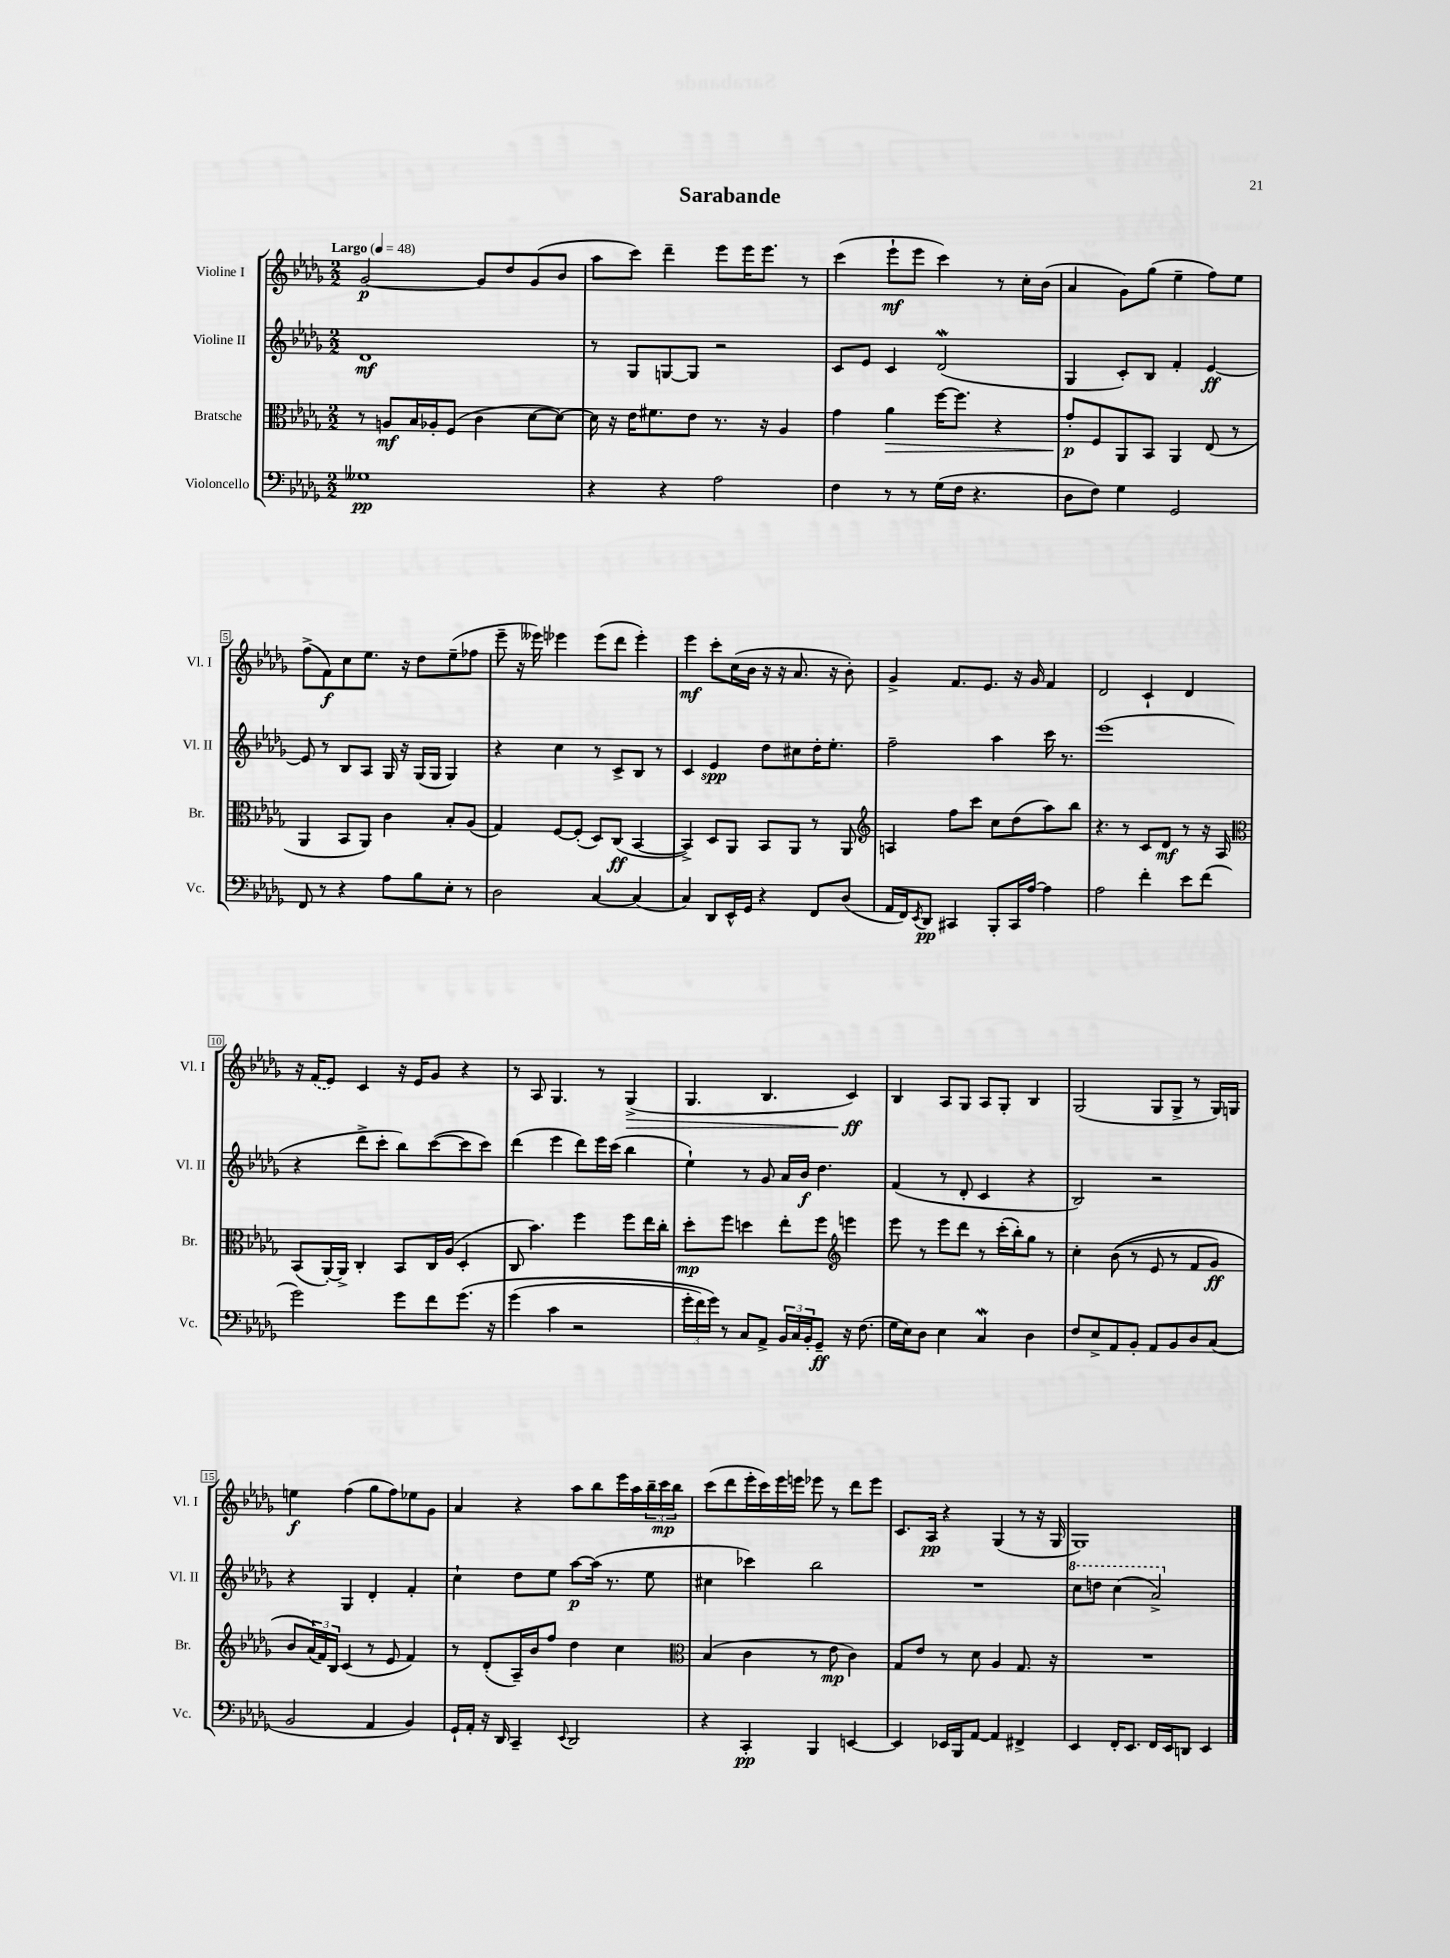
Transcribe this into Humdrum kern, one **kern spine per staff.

**kern	**kern	**kern	**kern
*staff4	*staff3	*staff2	*staff1
*clefF4	*clefC3	*clefG2	*clefG2
*k[b-e-a-d-g-]	*k[b-e-a-d-g-]	*k[b-e-a-d-g-]	*k[b-e-a-d-g-]
*M2/2	*M2/2	*M2/2	*M2/2
*MM48	*MM48	*MM48	*MM48
1G--	8r	1d-	[2g-
.	8A	.	.
.	16B-	.	.
.	16A-'	.	.
.	(8F	.	.
.	4c	.	8g-]
.	.	.	8dd-
.	[8d-	.	(8g-
.	8d-_)	.	8b-
=	=	=	=
4r	16d-]	8r	8aa-
.	16r	.	.
.	16e-	8G-	8ccc)
.	8.f#	.	.
4r	.	[8G	4ddd-~
.	8e-	8G]	.
2A-	8.r	2r	8eee-
.	.	.	16eee-
.	16r	.	8.eee-
.	4A-	.	.
.	.	.	8r
=	=	=	=
4F	4g-	8c	(4ccc
.	.	8e-	.
8r	4a-	4c	8eee-`
8r	.	.	8eee-
(16G-	[16ff	(2d-	4ccc)
16F	8.ff]	.	.
4.r	.	.	.
.	4r	.	8r
.	.	.	16cc'
.	.	.	(16b-
=	=	=	=
8D-	8g-'	4G-	4a-
8F)	8F	.	.
4G-	8AA-	8c')	8g-)
.	8BB-	8B-	(8gg-
2GG-	4AA-	4f'	4ee-~
.	(8E-	[4e-	8ff)
.	8r	.	8ee-
=	=	=	=
8FF	4AA-	8e-]	(8ff^
8r	.	8r	8f)
4r	8BB-	8B-	8cc
.	8AA-)	8A-	8.ee-
8A-	4c	16G-	.
.	.	16r	16r
8B-	.	(16G-	8dd-
.	.	16G-	.
8E-'	8B-'	4G-)	(8ee-~
8r	(8A-	.	8ff-
=	=	=	=
2D-	4G-)	4r	8eee-~
.	.	.	16r
.	.	.	16eee--)
.	[8F	4cc	4eee-
.	(8F']	.	.
[4C	8D-)	8r	(8eee-
.	(8C	8c^	8ddd-
(4C]	[4BB-	8B-	4eee-')
.	.	8r	.
=	=	=	=
4C)	4BB-^])	4c	4eee-
8DD-	8D-	4e-	8ccc'
16EE-^^	8AA-	.	(16cc
16GG-	.	.	16b-
4r	8BB-	8dd-	16r
.	.	.	16r
.	8AA-	8cc#	8.a-
8FF	8r	16dd-'	.
.	.	8.ee-'	16r
(8D-	8AA-	.	8b-')
=	=	=	=
*	*clefG2	*	*
16AA-	4A	2ff~	4g-^
16FF)	.	.	.
8qEE-	.	.	.
8DD-	.	.	.
4CC#	8ff	.	8.f
.	8ccc	.	.
.	.	.	8.e-
8BBB-'	8cc	4aa-	.
16CC#	(8dd-	.	16r
[16A-	.	.	16g-
4A-]	8aa-)	16ccc	4f
.	.	8.r	.
.	8bb-	.	.
=	=	=	=
2A-	4.r	(1eee-	2d-
.	8r	.	.
4f'	8c	.	4c`
.	8d-	.	.
8e-	8r	.	4d-
(8f	16r	.	.
.	16A-	.	.
=	=	=	=
*	*clefC3	*	*
2g-)	(8BB-	4r	16r
.	.	.	(16f
.	[16AA-')	.	8e-)
.	16AA-^]	.	.
.	4C'	8ddd-^	4c
.	.	8ccc'	.
8g-	8BB-	8bb-)	16r
.	.	.	16e-
8f	16C	([8ccc	8g-
.	(16A-	.	.
&(8.g-	4D-'	8ccc]	4r
.	.	8ccc)	.
16r	.	.	.
=	=	=	=
(4g-	8C	(4ddd-	8r
.	4.b-)	.	8A-
4c	.	4eee-	4.G-
2r	4ff	8ddd-)	.
.	.	16eee-	8r
.	.	(16ccc	.
.	8ff	4bb-	(4G-^
.	16ee-	.	.
.	16cc'	.	.
=	=	=	=
24g-'	8dd-'	4ee-`)	4.G-
24f)	.	.	.
24g-&)	.	.	.
8r	8ff	.	.
8C	4dd	8r	.
8AA-^	.	8g-	4.B-
24BB-	8ee-'	16a-	.
24C	.	.	.
.	.	16b-	.
24BB-'	.	.	.
8GG-~	8ff	4.dd-	.
*	*clefG2	*	*
16r	4eee	.	4c)
(8.F	.	.	.
=	=	=	=
16G-	8eee-	(4f	4B-
16E-)	.	.	.
8D-	8r	.	.
4E-	8eee-	8r	8A-
.	8ddd-	8d-'	8G-
4C	8r	4c	8A-
.	(16ccc'	.	8G-'
.	16bb-')	.	.
4D-	8gg-	4r	4B-
.	8r	.	.
=	=	=	=
8F	4cc'	2B-)	(2G-
8E-^	.	.	.
8AA-	&((8b-	.	.
8BB-'	8r	.	.
8AA-	8e-	2r	8G-
8BB-	8r	.	8G-^
8D-	8f	.	8r
(8C	8g-)	.	16G-)
.	.	.	16G
=	=	=	=
2BB-	8b-	4r	4ee
.	(24a-&)	.	.
.	24f)	.	.
.	24B-	.	.
.	(4c	4G-	(4ff
4AA-	8r	4d-'	8gg-
.	8e-	.	8ff)
4BB-)	4f)	4f'	8ee-
.	.	.	8g-
=	=	=	=
16GG-`	8r	4cc`	4a-
16AA-'	.	.	.
16r	(8d-'	.	.
16DD-	.	.	.
4CC~	16A-~)	8dd-	4r
.	16b-	.	.
.	8ff	8ee-	.
8qqEE-	.	.	.
2DD-	4dd-	[8aa-	8aa-
.	.	(16aa-]	8bb-
.	.	8.r	.
.	4cc	.	16eee-
.	.	.	16aa-
.	.	8ee-	24bb-~
.	.	.	24ccc
.	.	.	24bb-
=	=	=	=
*	*clefC3	*	*
4r	(4B-	4cc#	(8ccc
.	.	.	8ddd-
4CC'	4c	4ccc-)	16eee-'
.	.	.	16ccc)
.	.	.	16eee-
.	.	.	16eee
4BBB-	8r	2bb-	8eee-
.	8e-	.	8r
[4EE	4c)	.	8ddd-
.	.	.	8eee-
=	=	=	=
4EE]	8G-	1r	8.c
.	8e-	.	.
.	.	.	16A-
16EE-	8r	.	4r
16BBB-	.	.	.
[8AA-	8d-	.	.
4AA-]	4A-	.	(4G-
4FF#^	8.G-	.	8r
.	.	.	16r
.	16r	.	16G-
=	=	=	=
4EE-	1r	8ccc	1G-)
.	.	8ddd	.
16FF'	.	(4ccc	.
8.EE-	.	.	.
16FF	.	2aa-^)	.
16EE-	.	.	.
8DD	.	.	.
4EE-	.	.	.
==	==	==	==
*-	*-	*-	*-
